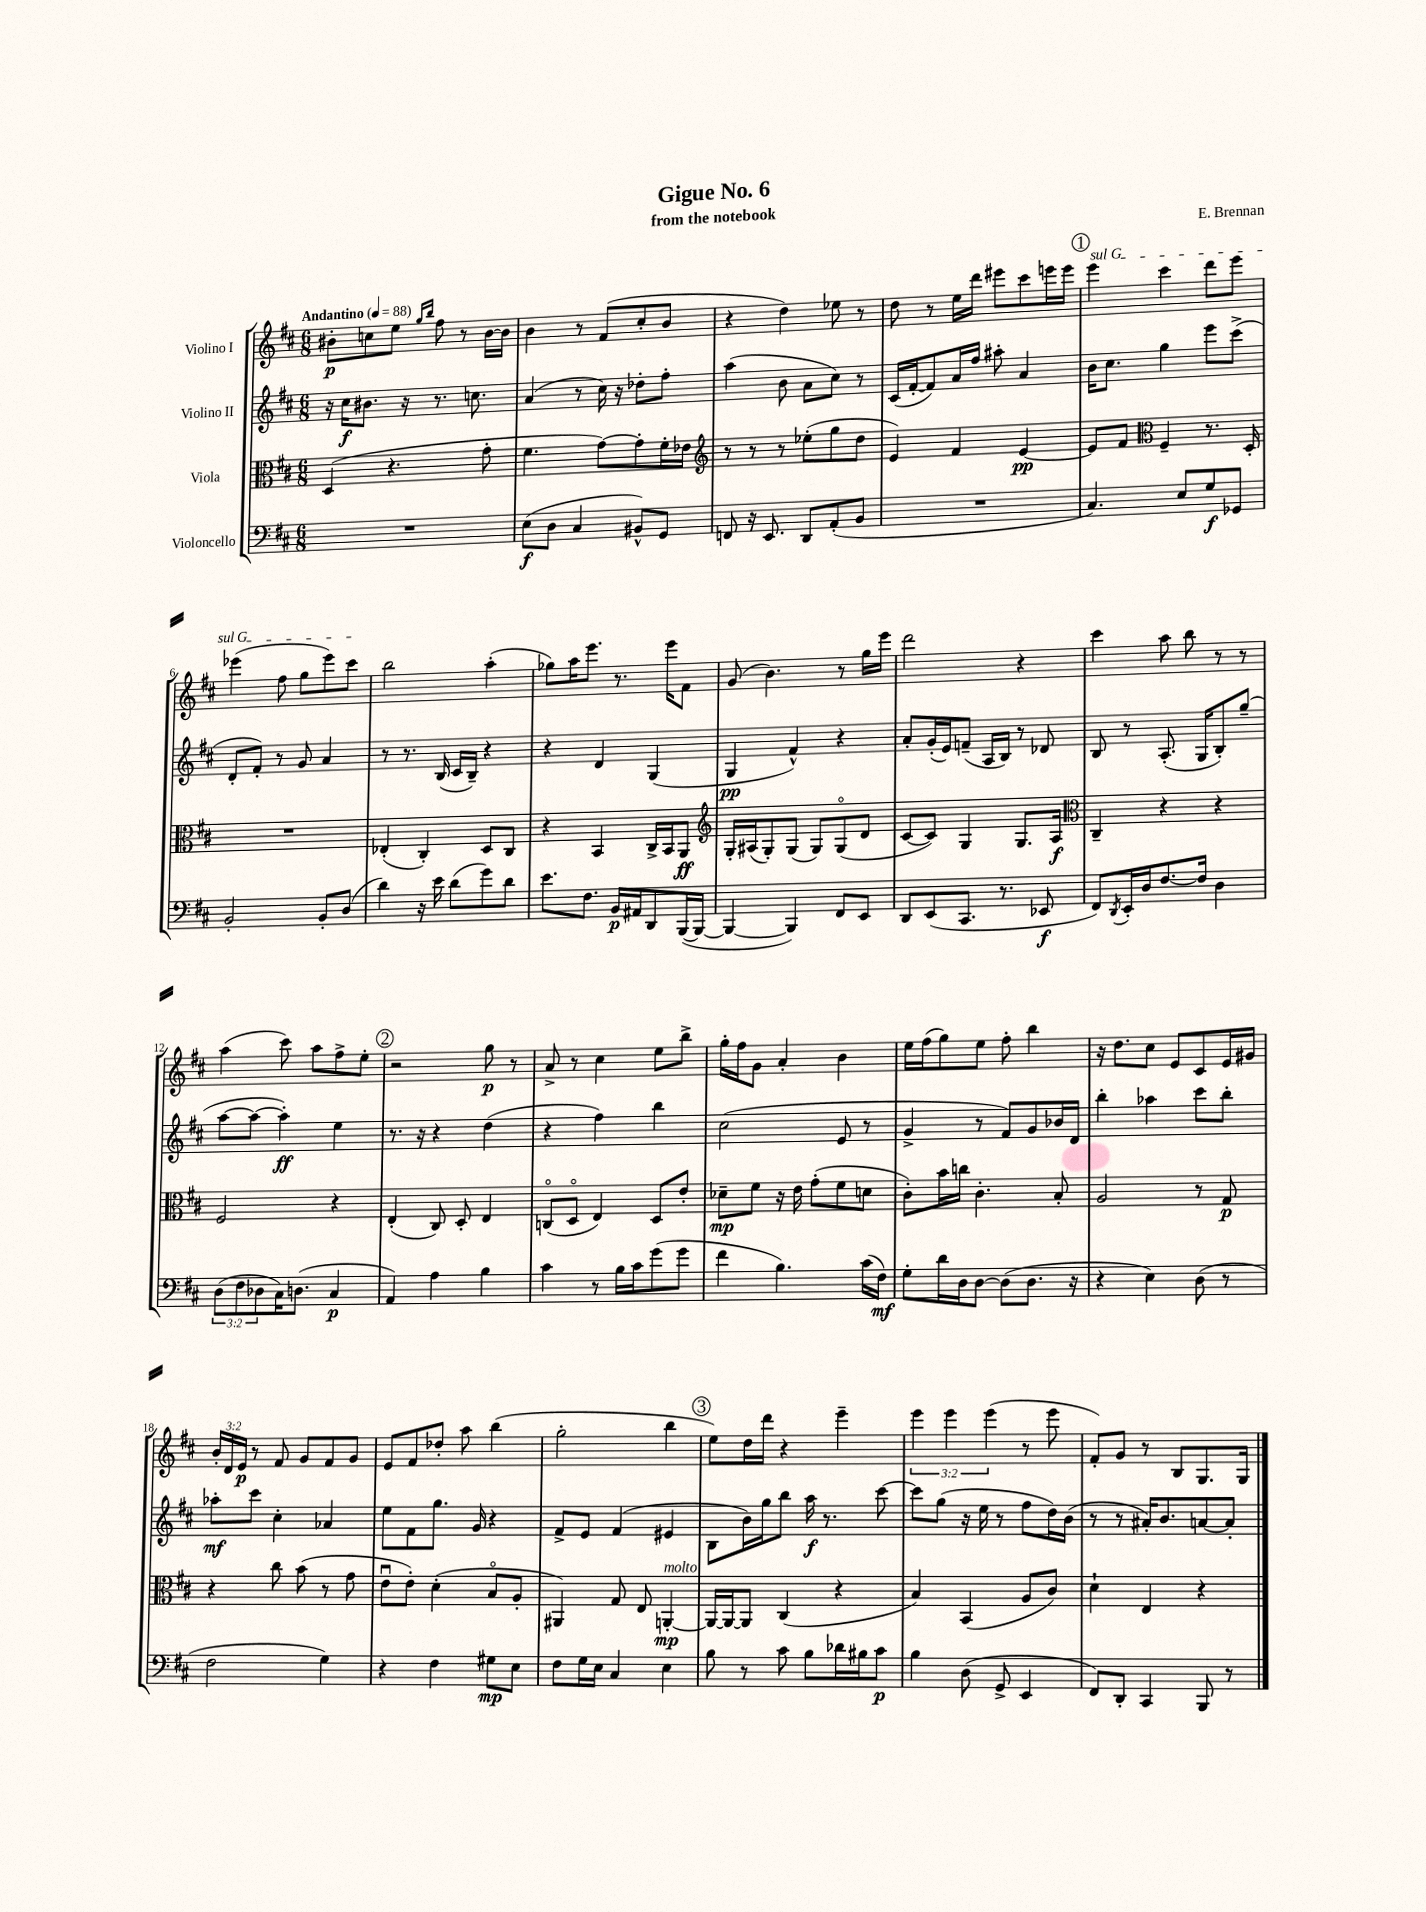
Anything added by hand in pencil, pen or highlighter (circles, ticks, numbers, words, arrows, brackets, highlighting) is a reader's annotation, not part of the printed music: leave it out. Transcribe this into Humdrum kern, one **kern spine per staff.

**kern	**kern	**kern	**kern
*staff4	*staff3	*staff2	*staff1
*clefF4	*clefC3	*clefG2	*clefG2
*k[f#c#]	*k[f#c#]	*k[f#c#]	*k[f#c#]
*M6/8	*M6/8	*M6/8	*M6/8
*MM88	*MM88	*MM88	*MM88
2.r	(4D/	16r	8b#'\L
.	.	16cc#\LK	.
.	.	8.b#\J	8cc\
.	4.r	.	8ee\J
.	.	16r	.
.	.	.	16qqgg/LL
.	.	.	16qqbb/JJ
.	.	8.r	8ff#\
.	.	.	8r
.	.	8.cc\	.
.	8g'\	.	[16b#\LL
.	.	.	16b#\]JJ
=	=	=	=
(8E\L	4.f#\	(4a/	4b\
8D\J	.	.	.
4C#/	.	8r	8r
.	[8g\L)	16cc#\)	(8f#/L
.	.	16r	.
8BB#^^/L)	8g'\]	8dd-'\L	8cc#'/
8GG/J	16f#'\L	8ff#'\J	8b/J
.	16e-\JJ	.	.
=	=	=	=
*	*clefG2	*	*
8FF/	8r	(4aa\	4r
16r	8r	.	.
8.EE/	.	.	.
.	8r	8b\	4dd\)
8DD/L	(8ee-'\L	8a\L	.
(8AA'/	8gg\	8cc#\J)	8ee-\
8BB/J	8dd\J	8r	8r
=	=	=	=
2.r	4e/)	(16c#/LL	8dd\
.	.	[16f#'/J	.
.	.	8f#/])	8r
.	4f#/	16a/L	16ee\LL
.	.	16ff#/JJ	16ddd\JJ
.	.	8aa#'\	8eee#\L
.	[4e/	4a/	8ccc#\
.	.	.	16eee\L
.	.	.	16eee\JJ
=	=	=	=
4.C#/)	8e/]L	16b\LK	4eee\
.	.	8.cc#\J	.
.	8f#/J	.	.
*	*clefC3	*	*
.	4F#~/	4gg\	4ccc#\
8E/L	.	.	.
8G/	8.r	8eee\L	8ddd\L
8GG-/J	.	(8ccc#^\J	8eee\J
.	16D'/	.	.
=	=	=	=
2BB'/	2.r	8d'/L	(4eee-\
.	.	8f#'/J)	.
.	.	8r	8ff#\
.	.	8g/	8gg\L
8BB'/L	.	4a/	8eee-\)
(8D/J	.	.	8ccc#\J
=	=	=	=
4d\)	(4E-'/	8r	2bb\
.	.	8.r	.
16r	4C#'/)	.	.
16e\	.	(16B/	.
(8d\L	.	16c#/LL	.
.	.	16B~/JJ)	.
8g\)	8D/L	4r	(4aa'\
8d\J	8C#/J	.	.
=	=	=	=
8.e\L	4r	4r	8gg-\L)
.	.	.	16aa\K
8.F#\J	.	.	8.eee\J
.	4BB/	4d/	.
16BB/LL	.	.	8.r
16AA#/J	.	.	.
8DD/	16C#^/LL	(4G/	.
.	16BB/J	.	16eee\LK
([16BBB/L	8AA/J	.	8f#\J
16BBB/_JJ	.	.	.
=	=	=	=
*	*clefG2	*	*
4BBB/_	16G'/LL	4G/	(8g/
.	(16A#/J	.	.
.	8G'/)	.	4.b\)
4BBB/])	(8G/J	4f#^^/)	.
.	8G/L)	.	.
8FF#/L	(8Go/	4r	8r
8EE/J	8d/J	.	16gg\LL
.	.	.	16eee\JJ
=	=	=	=
8DD/L	[8c#/L	8a'/L	2ddd\
(8EE/	8c#/]J)	(16g'/L	.
.	.	16e/J)	.
8.CC#/J	4G/	(8f~/J	.
.	.	16A/LL	.
8.r	.	16B/JJ)	.
.	8.G/L	8r	4r
8EE-/	.	8d-/	.
.	16A/Jk	.	.
=	=	=	=
*	*clefC3	*	*
8FF#/L)	4C#~/	8B/	4ccc#\
8qDD/	.	.	.
16EE'/L	.	8r	.
16D/J	.	.	.
[8.F#/	4r	(8.A'/	8aa\
.	.	.	8bb\
16F#/]Jk	.	16G/LK	.
4D\	4r	8B'/)	8r
.	.	(8gg~/J	8r
=	=	=	=
(12D\L	2F#/	[8aa\L	(4aa\
12F#\	.	.	.
.	.	8aa\_J	.
12D-\	.	.	.
16C#\K)	.	4aa'\])	8ccc#\)
(8.D\J	.	.	.
.	.	.	8aa\L
4C#/	4r	4ee\	8ff#^\
.	.	.	8ee'\J
=	=	=	=
4AA/)	(4E'/	8.r	2r
.	.	16r	.
4A\	8C#/)	4r	.
.	8D'/	.	.
4B\	4E/	(4dd\	8gg\
.	.	.	8r
=	=	=	=
4c#\	(8Co/L	4r	8a^/
.	8Do/J	.	8r
8r	4E/)	4ff#\)	4cc#\
16B\LL	.	.	.
16c#\J	.	.	.
(8g\	8D/L	4bb\	8ee\L
8g\J	8e'/J	.	8bb^\J
=	=	=	=
4f#\	8d-~\L	(2cc#\	16gg'\LL
.	.	.	16ff#\J
.	8f#\J	.	8g\J
4.B\)	16r	.	4a'/
.	16e\	.	.
.	(8g'\L	.	.
.	8f#\	8e/	4b\
(16c#\LL	8d\J	8r	.
16F#\JJ)	.	.	.
=	=	=	=
8G'\L	8c#'\L)	4g^/	16ee\LL
.	.	.	(16ff#\J
16d\L	16b\L	.	8gg\)
16D\J	16cc\JJ	.	.
[8D\J	4.c#'\	8r	8ee\J
(8D\]L	.	8f#/L)	8ff#'\
8.D\J	.	8g/	4bb\
.	8B'/	16b-/L	.
16r	.	16d/JJ	.
=	=	=	=
4r	2A/	4bb'\	16r
.	.	.	8.dd\L
4E\)	.	4aa-\	8cc#\J
.	.	.	8e/L
(8D\	8r	8ccc#\L	8c#/
8r	8G/	8bb'\J	16e/L
.	.	.	16g#/JJ
=	=	=	=
2F#\	4r	8aa-'\L	24b'/LL
.	.	.	24d/
.	.	.	24e/JJ
.	.	8ccc#\J	8r
.	8cc#\	4cc#'\	8f#/
.	(8b\	.	8g/L
4G\)	8r	4a-/	8f#/
.	8g\	.	8g/J
=	=	=	=
4r	8eu\L	8ee\L	8e/L
.	8e'\J)	8f#\	8f#/
4F#\	(4d'\	8.gg\J	8dd-'/J
.	.	.	8aa\
.	.	16g/	.
8G#\L	8Bo/L	4r	(4bb\
8E\J	8A'/J	.	.
=	=	=	=
8F#\L	4AA#/)	8f#^/L	2gg'\
16G\L	.	8e/J	.
16E\JJ	.	.	.
4C#/	8G/	(4f#/	.
.	8E/	.	.
4E\	[4AA'/	4e#/	4bb\
=	=	=	=
8B\	16AA/_LL	8B\L	8ee\L)
.	16AA/_J	.	.
8r	8AA/]J	16b\L)	16dd\L
.	.	16gg\J	16ddd\JJ
8c#\	(4C#/	8bb\J	4r
8B\L	.	16aa\	.
.	.	8.r	.
16d-\L	4r	.	4eee~\
16B#\J	.	.	.
8c#\J	.	[8ccc#\	.
=	=	=	=
4B\	4B/)	8ccc#\]L	6eee\
.	.	(8gg\J	.
.	.	.	6eee\
(8D\	(4BB/	16r	.
.	.	16ee\	.
.	.	.	(6eee\
8GG^/	.	8r	.
4EE/	8A/L	8ff#\L	8r
.	8c#/J)	16dd\L)	8eee\
.	.	(16b\JJ	.
=	=	=	=
8FF#/L)	4d`\	8r	8f#'/L)
8DD'/J	.	8r	8g/J
4CC#/	4E/	16a#'/LK)	8r
.	.	8.b/	.
.	.	.	8B/L
8BBB/	4r	[8a/	8.G/
8r	.	8a'/]J	.
.	.	.	16G/Jk
==	==	==	==
*-	*-	*-	*-
